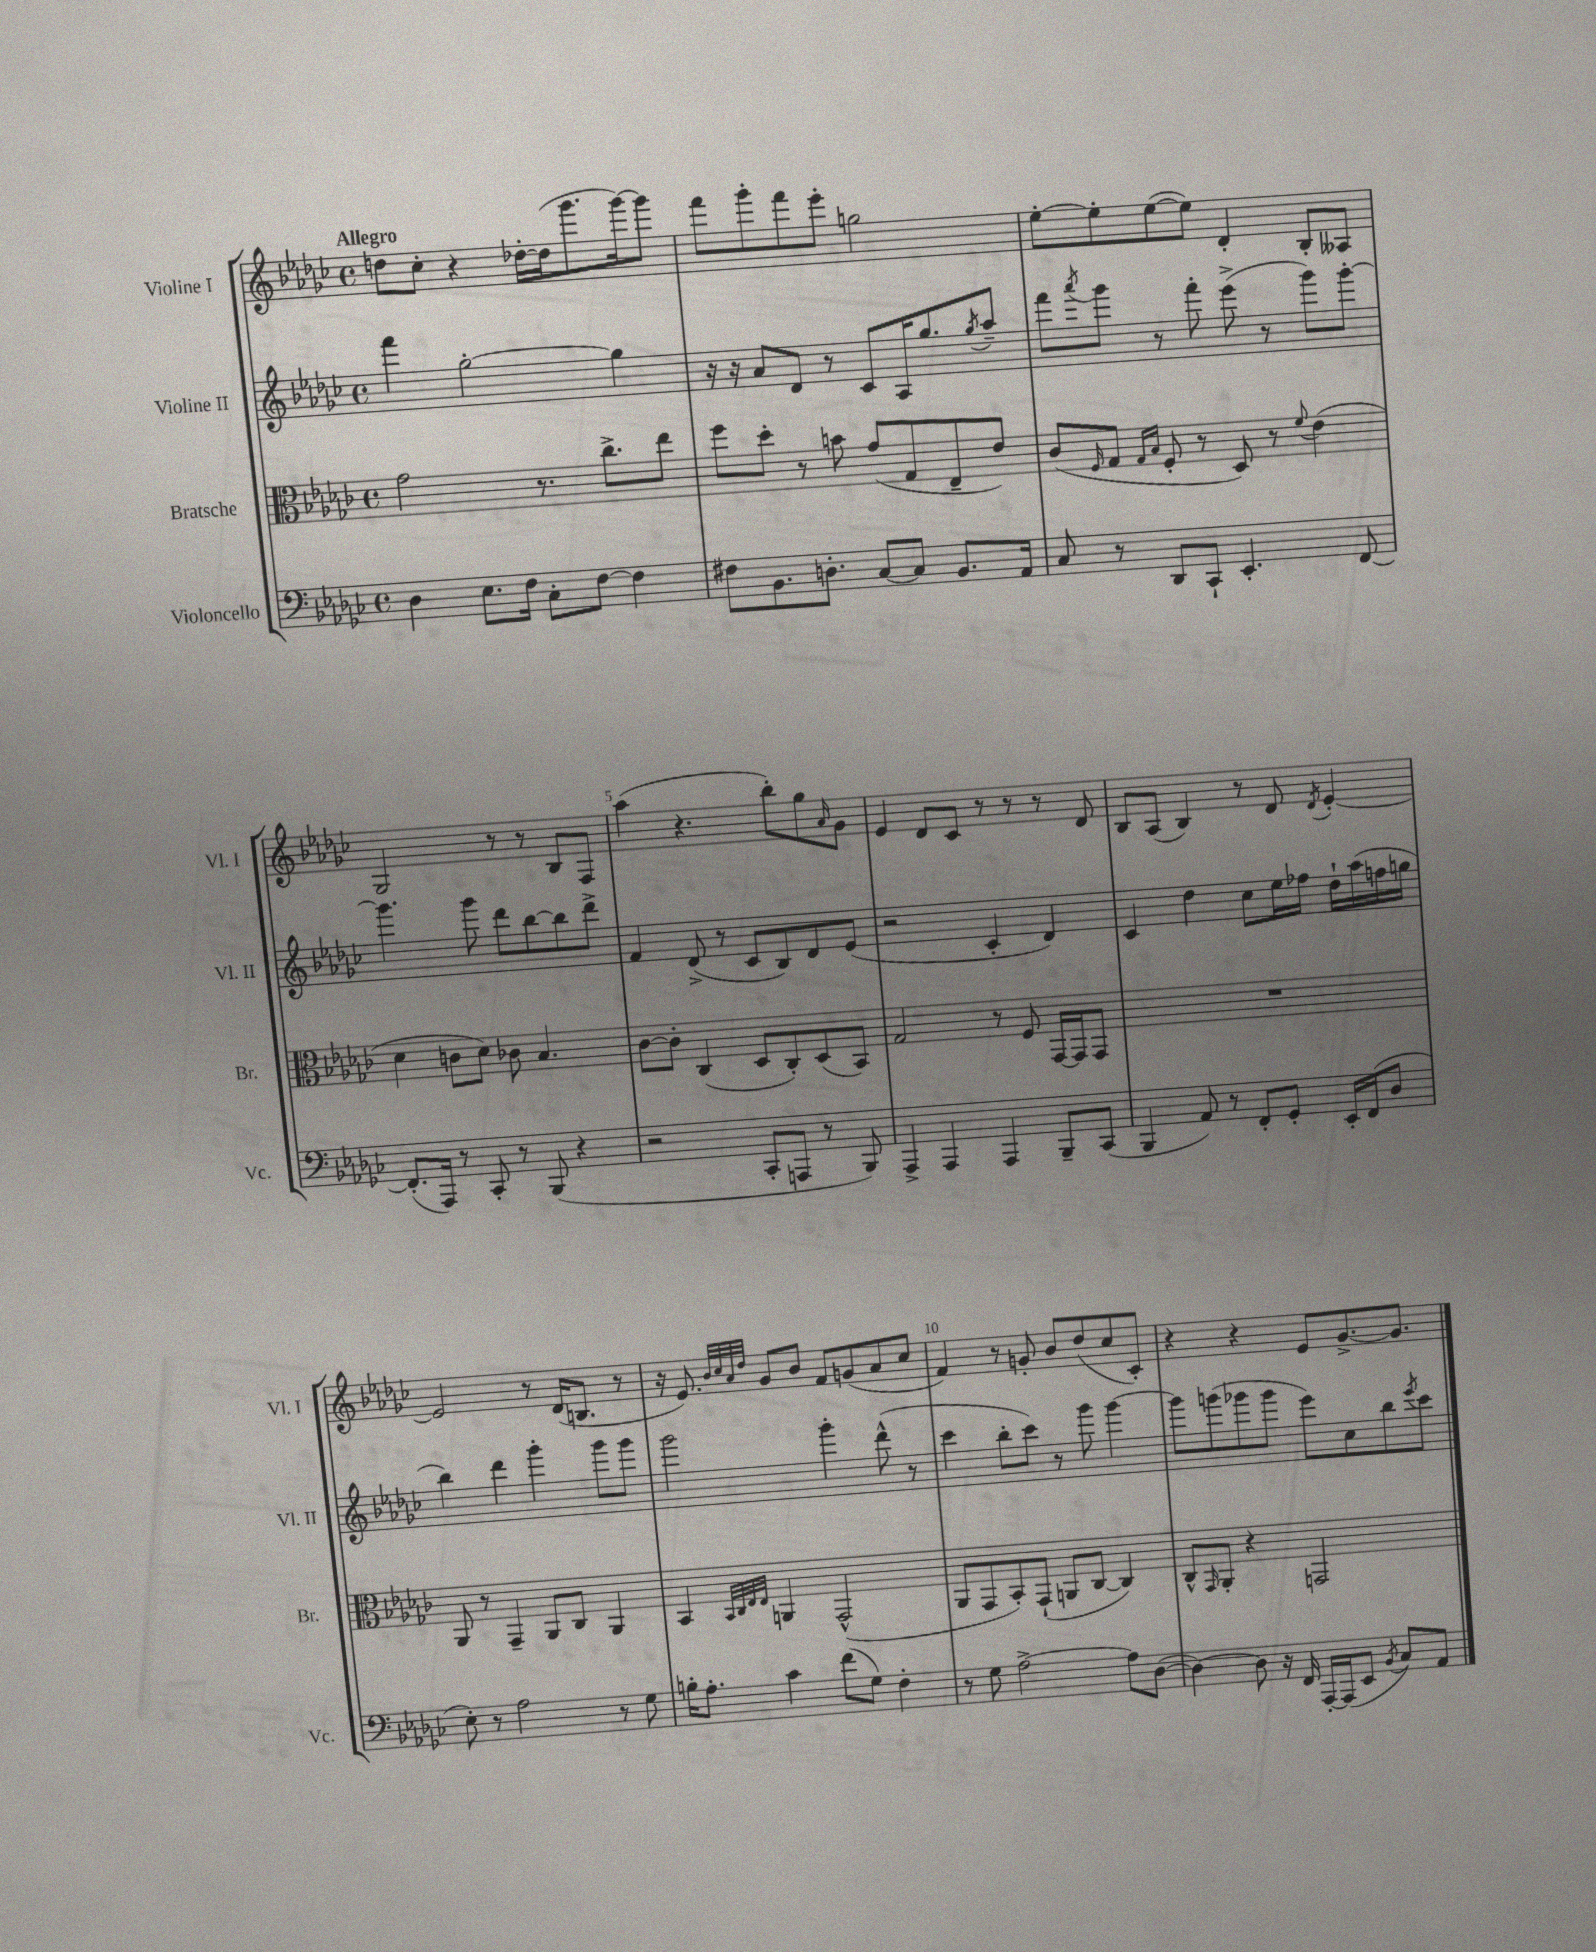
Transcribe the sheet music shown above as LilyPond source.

<<
\new StaffGroup <<
\new Staff = "s0" \with { instrumentName = "Violine I" shortInstrumentName = "Vl. I" } {
    \clef treble \key ges \major \defaultTimeSignature \time 4/4 \tempo "Allegro"
    d''8 ces''8-. r4 des''16~-. des''16( ges'''8. ges'''16~) ges'''8 |
    f'''8 ges'''8-. f'''8 ees'''8-. g''2 |
    ees''8~-. ees''8-. ees''8~( ees''8) des'4-. bes8-. aeses8 |
    ges2 r8 r8 bes8 f8 |
    aes''4( r4. bes''8-.) ges''8 \grace { aes'16 } ges'8 |
    ees'4 des'8 ces'8 r8 r8 r8 des'8 |
    bes8 aes8( bes4) r8 des'8 \acciaccatura { des'8 } ees'4~-. |
    ees'2 r8 des'16( b8. r8 |
    r16 ees'8.) \grace { bes'32 ces''32 aes'32 des''32 } ges'8 bes'8 f'8 g'8( aes'8 ces''8 |
    f'4) r8 g'8-. bes'8 des''8( ces''8 ces'8-.) |
    r4 r4 ees'8 ges'8.~-> ges'8. \bar "|." |
}
\new Staff = "s1" \with { instrumentName = "Violine II" shortInstrumentName = "Vl. II" } {
    \clef treble \key ges \major \defaultTimeSignature \time 4/4
    f'''4 ges''2~-. ges''4 |
    r16 r16 aes'8 des'8 r8 ces'8 aes16 ges''8. \acciaccatura { ges''8 } aes''8-- |
    f'''8 \acciaccatura { aes'''8 } ges'''8 r8 f'''8-. ees'''8->( r8 ges'''8) ges'''8~-. |
    ges'''4. ges'''8 des'''8 bes''8~ bes''8 des'''8-> |
    f'4 des'8->( r8 ces'8 bes8) des'8 ees'8( |
    r2 ces'4-. des'4) |
    ces'4 des''4 ces''8 ees''16 fes''16 des''16-! aes''16( f''16 g''16 |
    bes''4) des'''4 ges'''4-. ges'''8 ges'''8 |
    ges'''2 ges'''4-. des'''8-^( r8 |
    ces'''4 bes''8-. ces'''8) r8 ges'''8 ges'''4~ |
    ges'''8 g'''8( ges'''8 ges'''8 ees'''8) ces''8 bes''8 \acciaccatura { ees'''8 } ces'''8 \bar "|." |
}
\new Staff = "s2" \with { instrumentName = "Bratsche" shortInstrumentName = "Br." } {
    \clef alto \key ges \major \defaultTimeSignature \time 4/4
    ges'2 r8. ces''8.-> ees''8 |
    f''8 des''8-. r8 b'8 ges'8( ges8 ees8-- ees'8) |
    ces'8( \grace { f16 } ges8 \grace { ges16 bes16 } f8-. r8 des8) r8 \appoggiatura { f'8 } ees'4( |
    des'4 c'8 des'8) ces'8 bes4. |
    ces'8~ ces'8-. ces4( des8 ces8-.) des8( bes,8) |
    ges2 r8 f8 ges,16~ ges,16 ges,8 |
    R1 |
    aes,8 r8 ges,4-- aes,8 ces8 aes,4 |
    bes,4 \grace { bes,32 ces32 ees32 ees32 } a,4 ges,2-^( |
    aes,8 ges,8 bes,8-.) ges,8-!( a,8 ces8~ ces4) |
    ces8-^ \grace { ges,16 } aes,8-. r4 g,2 \bar "|." |
}
\new Staff = "s3" \with { instrumentName = "Violoncello" shortInstrumentName = "Vc." } {
    \clef bass \key ges \major \defaultTimeSignature \time 4/4
    des4 ees8. f16 ces8-. f8~ f4 |
    fis8 bes,8. d8.-. ces8~ ces8 bes,8. aes,16 |
    ces8 r8 des,8 ces,8-! ees,4.-. f,8~ |
    f,8.-.( aes,,16) r8 ces,8-. r8 bes,,8( r4 |
    r2 ces,8-. a,,8 r8 bes,,8) |
    aes,,4-> aes,,4 aes,,4 bes,,8-- ces,8( |
    bes,,4 aes,8) r8 f,8-. ges,8-. ees,16-. f,16( des8 |
    ees8-.) r8 aes2 r8 ges8 |
    b16-. aes8.-. ces'4 f'8( ges8) f4-. |
    r8 ges8 aes2~-> aes8 des8~( |
    des4~) des8 r16 f,16 aes,,16~-. aes,,16( ees,8 \acciaccatura { bes,8 } ces8) aes,8 \bar "|." |
}
>>
>>
\layout { \context { \Score \override BarNumber.break-visibility = ##(#f #t #t) barNumberVisibility = #(every-nth-bar-number-visible 5) } }
